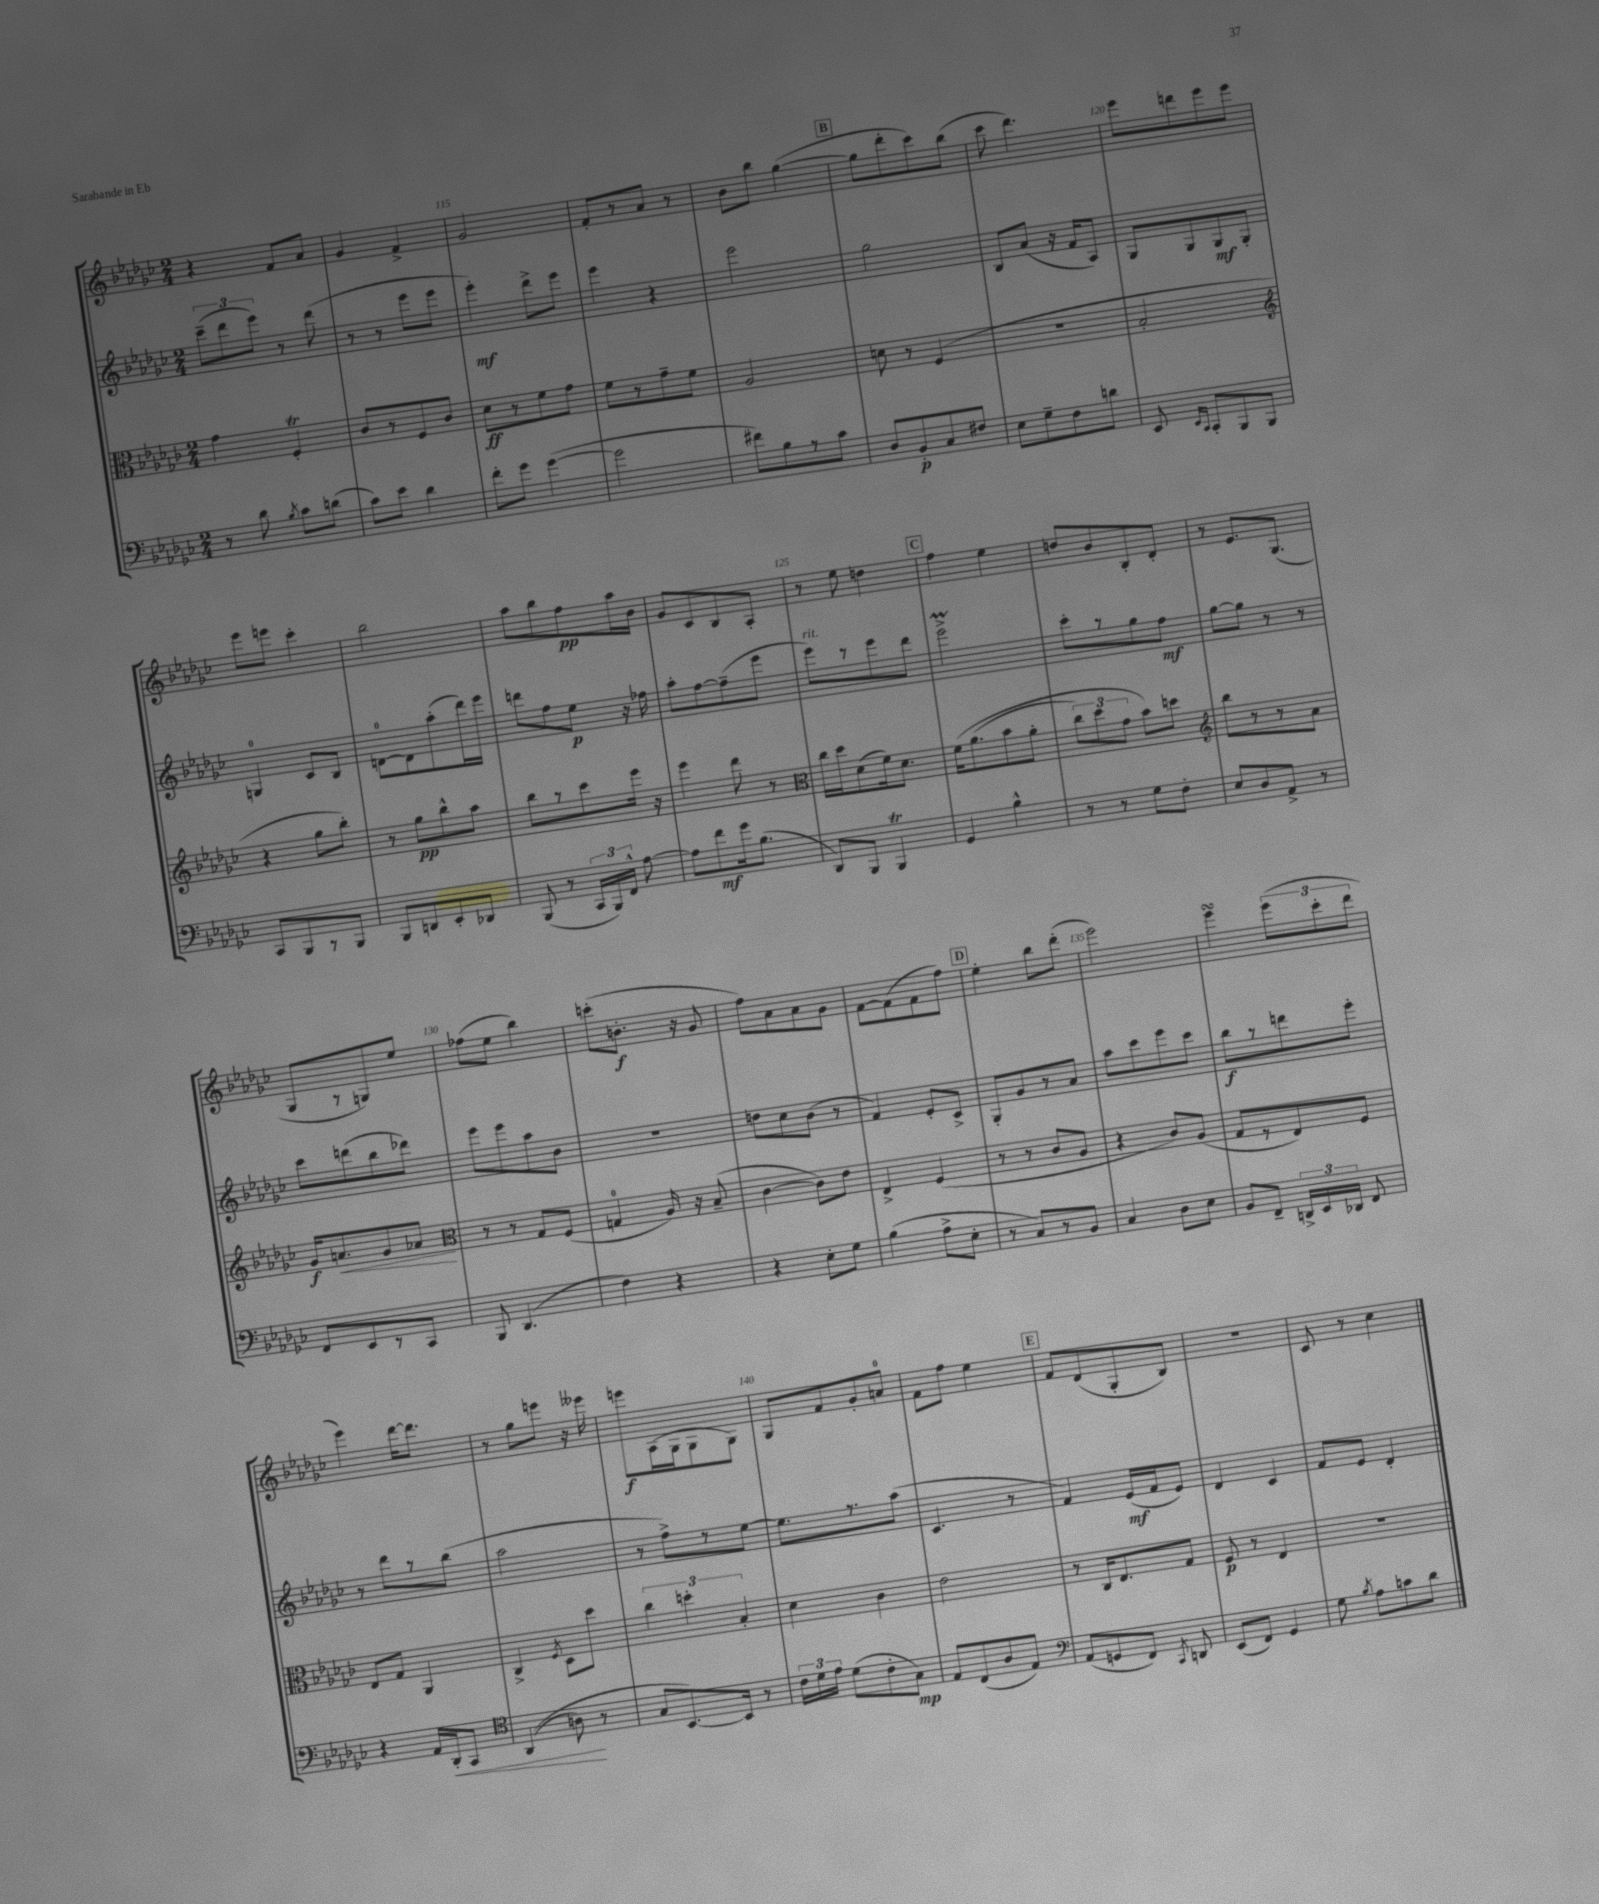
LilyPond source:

<<
\new StaffGroup <<
\new Staff = "s0" {
    \clef treble \key ges \major \numericTimeSignature \time 2/4
    \autoBeamOff r4 f'8[ aes'8] |
    ges'4 f'4-> |
    ges'2 |
    f'8[-. r8 aes'8] r8 |
    bes'8[ bes''8] ges''4~( |
    \mark \markup { \box "B" } ges''8[ des'''8-. ces'''8) bes''8]( |
    ces'''8 des'''4.) |
    ees'''8[ d'''8 ees'''8 ees'''8] |
    ees'''8[ e'''8] ces'''4-. |
    bes''2 |
    aes''8[ bes''8 f''8\pp aes''16 bes'16] |
    ges'8[ ces'8 bes8 aes8]-. |
    r8 ees''8 d''4 |
    \mark \markup { \box "C" } f''4 ees''4 |
    d''8[ bes'8 bes8-. des'8]-. |
    r8 ees'8.[ ges8.]( |
    ges8[ r8 g8) ees''8] |
    fes''8[( ees''8] bes''4) |
    c'''8[-.( b'8.]-.\f r16 ges'8 |
    f''8[) aes'8 aes'8 ges'8] |
    f'8[~ f'8( f'8 f''8]) |
    \mark \markup { \box "D" } ees''4-. bes''8[ des'''8]-.( |
    ees'''2) |
    ees'''4\turn \tuplet 3/2 { ees'''8[( ces'''8-. des'''8] } |
    ees'''4) des'''16[~ des'''8.] |
    r8 ges''8[ e'''8] r16 eeses'''16 |
    e'''8[\f aes16( ges16 ges8 ges8]) |
    ges8[ f'8 ges'8-. a'8]-0 |
    f'8[ f''8] ees''4 |
    \mark \markup { \box "E" } f'8[ des'8( ges8-. bes8]) |
    r2 |
    ces'8 r8 ces''4 \bar "|." |
}
\new Staff = "s1" {
    \clef treble \key ges \major \numericTimeSignature \time 2/4
    \autoBeamOff \tuplet 3/2 { ces'''8[--( des'''8 ees'''8]) } r8 des'''8( |
    r8 r8 ees'''8[ ees'''8] |
    ees'''4-.\mf) des'''8[-> ees'''8] |
    ees'''4 r4 |
    ees'''2 |
    \mark \markup { \box "B" } ges''2 |
    bes8[ aes'8]( r16 f'16[ aes8]) |
    ges8[ ges8 ges8\mf ges8]-. |
    g4-0 ces'8[ bes8] |
    d'8[-0~ d'8 aes''8-.( des'''16) ees'''16] |
    d'''8[ f''8 ees''8]\p r16 fes''16 |
    aes''8[-. f''8~ f''8--( ees'''8] |
    ees'''8[^\markup { \italic "rit." }) r8 ees'''8 des'''8] |
    \mark \markup { \box "C" } ees'''2->\prall |
    ces'''8[-. r8 ges''8 f''8]\mf |
    ges''8[~ ges''8] r8 r8 |
    ces'''8[ d'''8( bes''8 des'''8]) |
    ees'''8[ ees'''8 aes''8 bes'8] |
    R2 |
    d''8[ ces''8 bes'8]( r8 |
    f'4) ees'8[-. ces'8]-> |
    \mark \markup { \box "D" } ges8[-. ges'8 r8 aes'8] |
    aes''8[ ces'''8 ees'''8 ces'''8] |
    bes''8[\f r8 d'''8 ees'''8]-. |
    r8 des'''8[ r8 bes''8]( |
    aes''2 |
    r8 f''8[->) r8 ees''8]~ |
    ees''8.[ r8. aes''8]( |
    ces'4. r8 |
    \mark \markup { \box "E" } f'4) ees'16[\mf( f'16 ees'8]) |
    des'4 ces'4 |
    f'8[ ees'8] des'4-. \bar "|." |
}
\new Staff = "s2" {
    \clef alto \key ges \major \numericTimeSignature \time 2/4
    \autoBeamOff ges'4 f4-.\trill |
    ces'8[ r8 f8 ces'8] |
    des'8[\ff r8 f'8 ges'8] |
    f'8[ r8 ges'8-- f'8] |
    aes2 |
    \mark \markup { \box "B" } d'8 r8 f4( |
    r2 |
    bes2-. |
    \clef treble r4 ges''8[ bes''8]-.) |
    r8 ges''8[\pp bes''8-^ aes''8] |
    bes''8[ r8 ces'''8 ees'''16] r16 |
    ees'''4 des'''8 r8 |
    \clef alto ces''16[ des''16 des'8( f'16) des'8.] |
    \mark \markup { \box "C" } f'16[\( aes'8.( bes'8 aes'8]-. |
    \tuplet 3/2 { ces''8[) des''8 ges'8] } bes'8[\) d''8] |
    \clef treble bes''8[ r8 r8 aes'8] |
    ges'16[\f a'8.\< ges'8 aes'8]\! |
    \clef alto r8 r8 ges8[ f8]( |
    g4-0 aes16) r16 bes8--( |
    ces'4~ ces'8[) ees'8] |
    ees4-> f4( |
    \mark \markup { \box "D" } r8 r8 ces'8[ aes8] |
    r4 ces'8[) aes8]( |
    ges8[ r8 ees8) f8] |
    ees8[ ges8] aes,4 |
    ces4-> \acciaccatura { f8 } des8[ des''8] |
    \tuplet 3/2 { ces''4 d''4-. bes4-. } |
    des'4 ces'4 |
    ees'2 |
    \mark \markup { \box "E" } r8 ces16[ ees8. ges8] |
    f8\p r8 ees4 |
    r2 \bar "|." |
}
\new Staff = "s3" {
    \clef bass \key ges \major \numericTimeSignature \time 2/4
    \autoBeamOff r8 des'8 \acciaccatura { bes8 } ces'8[ d'8]( |
    ces'8[) ees'8] des'4 |
    f'8[-. ges'8] ges'4~( |
    ges'2 |
    fis'8[) bes8 r8 ces'8] |
    \mark \markup { \box "B" } des8[ bes,8-.\p ces8 fis8] |
    ees8[ ges8-- f8 d'8] |
    ees,8 \grace { ees,16[ ces,16] } ces,8[-. bes,,8 bes,,8] |
    ces,8[ bes,,8 r8 bes,,8] |
    bes,,8[ d,8 ees,8-. des,8] |
    bes,,8( r8 \tuplet 3/2 { ces,16[ bes,,16) f,16]-^ } aes8~ |
    aes8[ f'8\mf ges'16 bes8.]( |
    des,8[) bes,,8] bes,,4\trill |
    \mark \markup { \box "C" } ges,4 bes4-^ |
    r8 r8 ges8[ f8]-. |
    ees8[ des8 aes,8]-> r8 |
    f,8[ ees,8 r8 ces,8] |
    bes,,8 des,4.( |
    f4) r4 |
    r4 ees8[-. ges8] |
    bes4( aes8[-> ees8]-. |
    \mark \markup { \box "D" } r8 ces8[) r8 bes,8] |
    ces4 des8[ ees8] |
    bes,8[ f,8]-- \tuplet 3/2 { d,16[-> ees,16 des,16] } f,8 |
    r4 aes,16[ des,16-.\< ces,8] |
    \clef tenor aes,4(\( a8\!) r8 |
    ges8[ bes,8.~\) bes,16] r8 |
    \tuplet 3/2 { ces'16[ des'16 ees'16] } des'8[( ces'8-. ges8]\mp) |
    ees8[ ces8( aes8 ees8]) |
    \mark \markup { \box "E" } \clef bass aes,8[( g,8 f,8]) \acciaccatura { ces,8 } d,8 |
    ees,8[( f,8]) ges,4 |
    ges8 \acciaccatura { bes8 } aes8[ c'8 des'8] \bar "|." |
}
>>
>>
\layout { \context { \Score currentBarNumber = #113 \override BarNumber.break-visibility = ##(#f #t #t) barNumberVisibility = #(every-nth-bar-number-visible 5) } }
